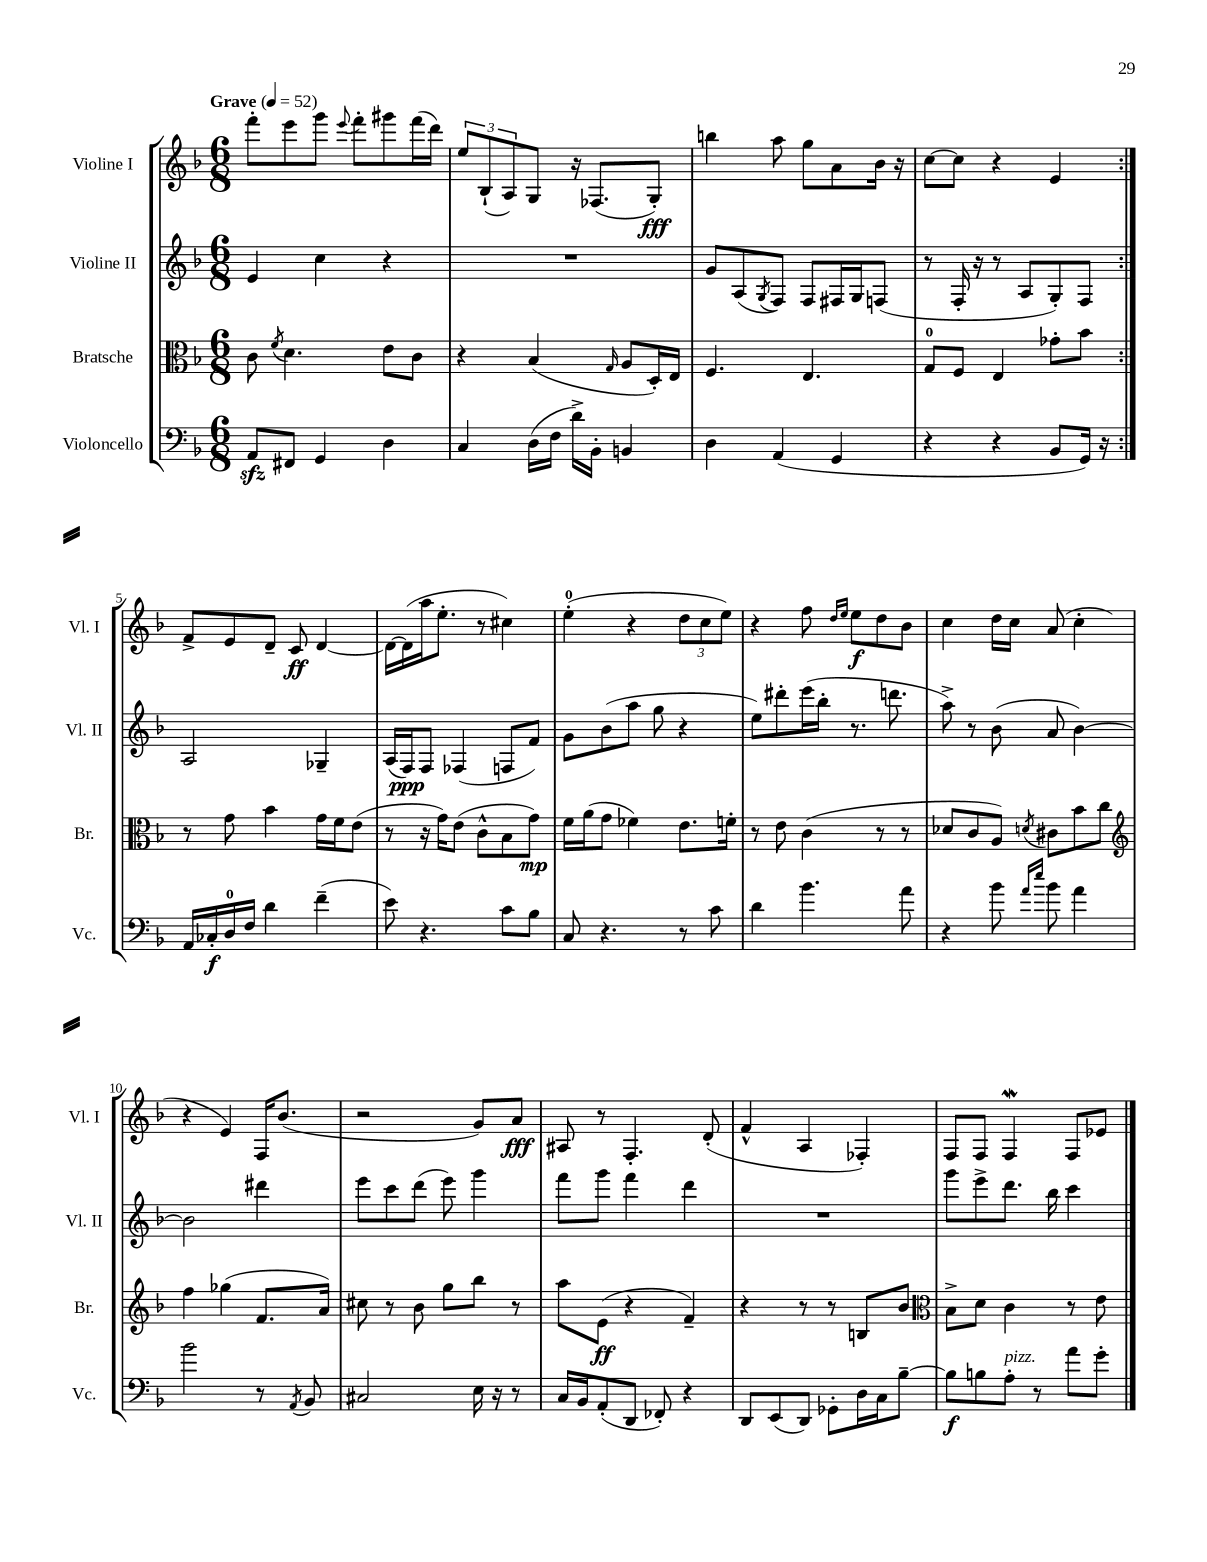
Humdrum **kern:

**kern	**dynam	**kern	**dynam	**kern	**dynam	**kern	**dynam
*part4	*part4	*part3	*part3	*part2	*part2	*part1	*part1
*staff4	*staff4	*staff3	*staff3	*staff2	*staff2	*staff1	*staff1
*I"Violoncello	*	*I"Bratsche	*	*I"Violine II	*	*I"Violine I	*
*I'Vc.	*	*I'Br.	*	*I'Vl. II	*	*I'Vl. I	*
*clefF4	*	*clefC3	*	*clefG2	*	*clefG2	*
*k[b-]	*	*k[b-]	*	*k[b-]	*	*k[b-]	*
*M6/8	*	*M6/8	*	*M6/8	*	*M6/8	*
*MM52	*	*MM52	*	*MM52	*	*MM52	*
=1	=1	=1	=1	=1	=1	=1	=1
!	!	!	!	!	!	!LO:TX:a:B:t=Grave	!
8AAzz/L	.	8c\	.	4e/	.	8fff'\L	.
.	.	8qf/	.	.	.	.	.
8FF#X/J	.	4.d\	.	.	.	8eee\	.
4GG/	.	.	.	4cc\	.	8ggg\J	.
.	.	.	.	.	.	8qqeee/	.
.	.	.	.	.	.	8fff'\L	.
4D\	.	8e\L	.	4r	.	8ggg#X\	.
.	.	8c\J	.	.	.	(16fff\L	.
.	.	.	.	.	.	16ddd\JJ)	.
=2	=2	=2	=2	=2	=2	=2	=2
4C/	.	4r	.	2.r	.	12ee/L	.
.	.	.	.	.	.	(12B-`/	.
.	.	.	.	.	.	12A/)	.
(16D\LL	.	(4B-/	.	.	.	8G/J	.
16F\JJ	.	.	.	.	.	.	.
16d^\LL)	.	.	.	.	.	16r	.
16BB-'\JJ	.	.	.	.	.	(8.F-X/L	.
.	.	16qqG/	.	.	.	.	.
4BBn/	.	8A/L	.	.	.	.	.
.	.	16D'/L)	.	.	.	8G'/J)	fff
.	.	16E/JJ	.	.	.	.	.
=3	=3	=3	=3	=3	=3	=3	=3
4D\	.	4.F/	.	8g/L	.	4bbn\	.
.	.	.	.	(8A/	.	.	.
.	.	.	.	8qG/	.	.	.
(4AA/	.	.	.	8F/J)	.	8aa\	.
.	.	4.E/	.	8F/L	.	8gg\L	.
4GG/	.	.	.	16F#X/L	.	8a\	.
.	.	.	.	16G/J	.	.	.
.	.	.	.	(8Fn/J	.	16b-\Jk	.
.	.	.	.	.	.	16r	.
=4	=4	=4	=4	=4	=4	=4	=4
4r	.	8G/L	.	8r	.	[8cc\L	.
.	.	8F/J	.	16F'/	.	8cc\J]	.
.	.	.	.	16r	.	.	.
4r	.	4E/	.	8r	.	4r	.
.	.	.	.	8A/L	.	.	.
8BB-/L	.	8g-X'\L	.	8G'/)	.	4e/	.
16GG/Jk)	.	8b-\J	.	8F/J	.	.	.
16r	.	.	.	.	.	.	.
!!LO:LB:g=z
=5:|!	=5:|!	=5:|!	=5:|!	=5:|!	=5:|!	=5:|!	=5:|!
16AA/LL	.	8r	.	2A/	.	8f^/L	.
16C-X'/	f	.	.	.	.	.	.
16D/	.	8g\	.	.	.	8e/	.
16F/JJ	.	.	.	.	.	.	.
4d\	.	4b-\	.	.	.	8d~/J	.
.	.	.	.	.	.	8c/	ff
(4f~\	.	16g\LL	.	4G-X~/	.	[4d/	.
.	.	16f\J	.	.	.	.	.
.	.	(8e\J	.	.	.	.	.
=6	=6	=6	=6	=6	=6	=6	=6
8e\)	.	8r	.	(16A/LL	.	16d\LL_	.
.	.	.	.	16F/J)	ppp	(16d\]	.
4.r	.	16r	.	8F/J	.	16aa\J	.
.	.	16g\KL)	.	.	.	8.ee'\J	.
.	.	(8e\J	.	(4F-X/	.	.	.
.	.	8c^^\L	.	.	.	8r	.
8c\L	.	8B-\	.	8Fn/L	.	4cc#X\)	.
8B-\J	.	8g\J)	mp	8f/J)	.	.	.
=7	=7	=7	=7	=7	=7	=7	=7
8C/	.	16f\LL	.	8g\L	.	(4ee'\	.
.	.	(16a\J	.	.	.	.	.
4.r	.	8g\J	.	(8b-\	.	.	.
.	.	4f-X\)	.	8aa\J	.	4r	.
.	.	.	.	8gg\	.	.	.
8r	.	8.e\L	.	4r	.	12dd\L	.
.	.	.	.	.	.	12cc\	.
8c\	.	.	.	.	.	.	.
.	.	.	.	.	.	12ee\J)	.
.	.	16fn'\Jk	.	.	.	.	.
=8	=8	=8	=8	=8	=8	=8	=8
4d\	.	8r	.	8ee\L)	.	4r	.
.	.	8e\	.	8ddd#X'\	.	.	.
4.b-\	.	(4c\	.	(16eee\L	.	8ff\	.
.	.	.	.	16bb-'\JJ	.	.	.
.	.	.	.	.	.	16qqdd/LL	.
.	.	.	.	.	.	16qqee/JJ	.
.	.	.	.	8.r	.	8ee\L	f
.	.	8r	.	.	.	8dd\	.
.	.	.	.	8.dddn\	.	.	.
8a\	.	8r	.	.	.	8b-\J	.
=9	=9	=9	=9	=9	=9	=9	=9
4r	.	8d-X/L	.	8aa^\)	.	4cc\	.
.	.	8c/	.	8r	.	.	.
8b-\	.	8A/J)	.	(8b-\	.	16dd\LL	.
.	.	.	.	.	.	16cc\JJ	.
16qqa/LL	.	.	.	.	.	.	.
16qqee/JJ	.	8qdn/	.	.	.	.	.
8b-\	.	8c#X\L	.	8a/	.	(8a/	.
4a\	.	8b-\	.	[4b-\)	.	4cc'\	.
.	.	8cc\J	.	.	.	.	.
!!LO:LB:g=z
=10	=10	=10	=10	=10	=10	=10	=10
*	*	*clefG2	*	*	*	*	*
2b-\	.	4ff\	.	2b-\]	.	4r	.
.	.	(4gg-X\	.	.	.	4e/)	.
8r	.	8.f/L	.	4ddd#X\	.	16F/KL	.
.	.	.	.	.	.	(8.b-/J	.
8qAA/	.	.	.	.	.	.	.
8BB-/	.	.	.	.	.	.	.
.	.	16a/Jk)	.	.	.	.	.
=11	=11	=11	=11	=11	=11	=11	=11
2C#X/	.	8cc#X\	.	8eee\L	.	2r	.
.	.	8r	.	8ccc\	.	.	.
.	.	8b-\	.	(8ddd\J	.	.	.
.	.	8gg\L	.	8eee\)	.	.	.
16E\	.	8bb-\J	.	4ggg\	.	8g/L)	.
16r	.	.	.	.	.	.	.
8r	.	8r	.	.	.	8a/J	fff
=12	=12	=12	=12	=12	=12	=12	=12
16C/LL	.	8aa\L	.	8fff\L	.	8A#X/	.
16BB-/J	.	.	.	.	.	.	.
(8AA'/	.	(8e\J	ff	8ggg\J	.	8r	.
8DD/J	.	4r	.	4fff\	.	4.F'/	.
8FF-X'/)	.	.	.	.	.	.	.
4r	.	4f~/)	.	4ddd\	.	.	.
.	.	.	.	.	.	(8d'/	.
=13	=13	=13	=13	=13	=13	=13	=13
8DD/L	.	4r	.	2.r	.	4f^^/	.
(8EE/	.	.	.	.	.	.	.
8DD/J)	.	8r	.	.	.	4A/	.
8GG-X'\L	.	8r	.	.	.	.	.
16D\L	.	8Bn/L	.	.	.	4F-X'/)	.
16C\J	.	.	.	.	.	.	.
[8B-~\J	.	8b-/J	.	.	.	.	.
=14	=14	=14	=14	=14	=14	=14	=14
*	*	*clefC3	*	*	*	*	*
8B-\L]	f	8B-^\L	.	8ggg\L	.	8F/L	.
8Bn\	.	8d\J	.	8eee^\	.	8F/J	.
!LO:TX:a:i:t=pizz.	!	!	!	!	!	!	!
8A'\J	.	4c\	.	8.ddd\J	.	4Fw/	.
8r	.	.	.	.	.	.	.
.	.	.	.	16bb-\	.	.	.
8a\L	.	8r	.	4ccc\	.	8F/L	.
8g'\J	.	8e\	.	.	.	8e-X/J	.
==	==	==	==	==	==	==	==
*-	*-	*-	*-	*-	*-	*-	*-
